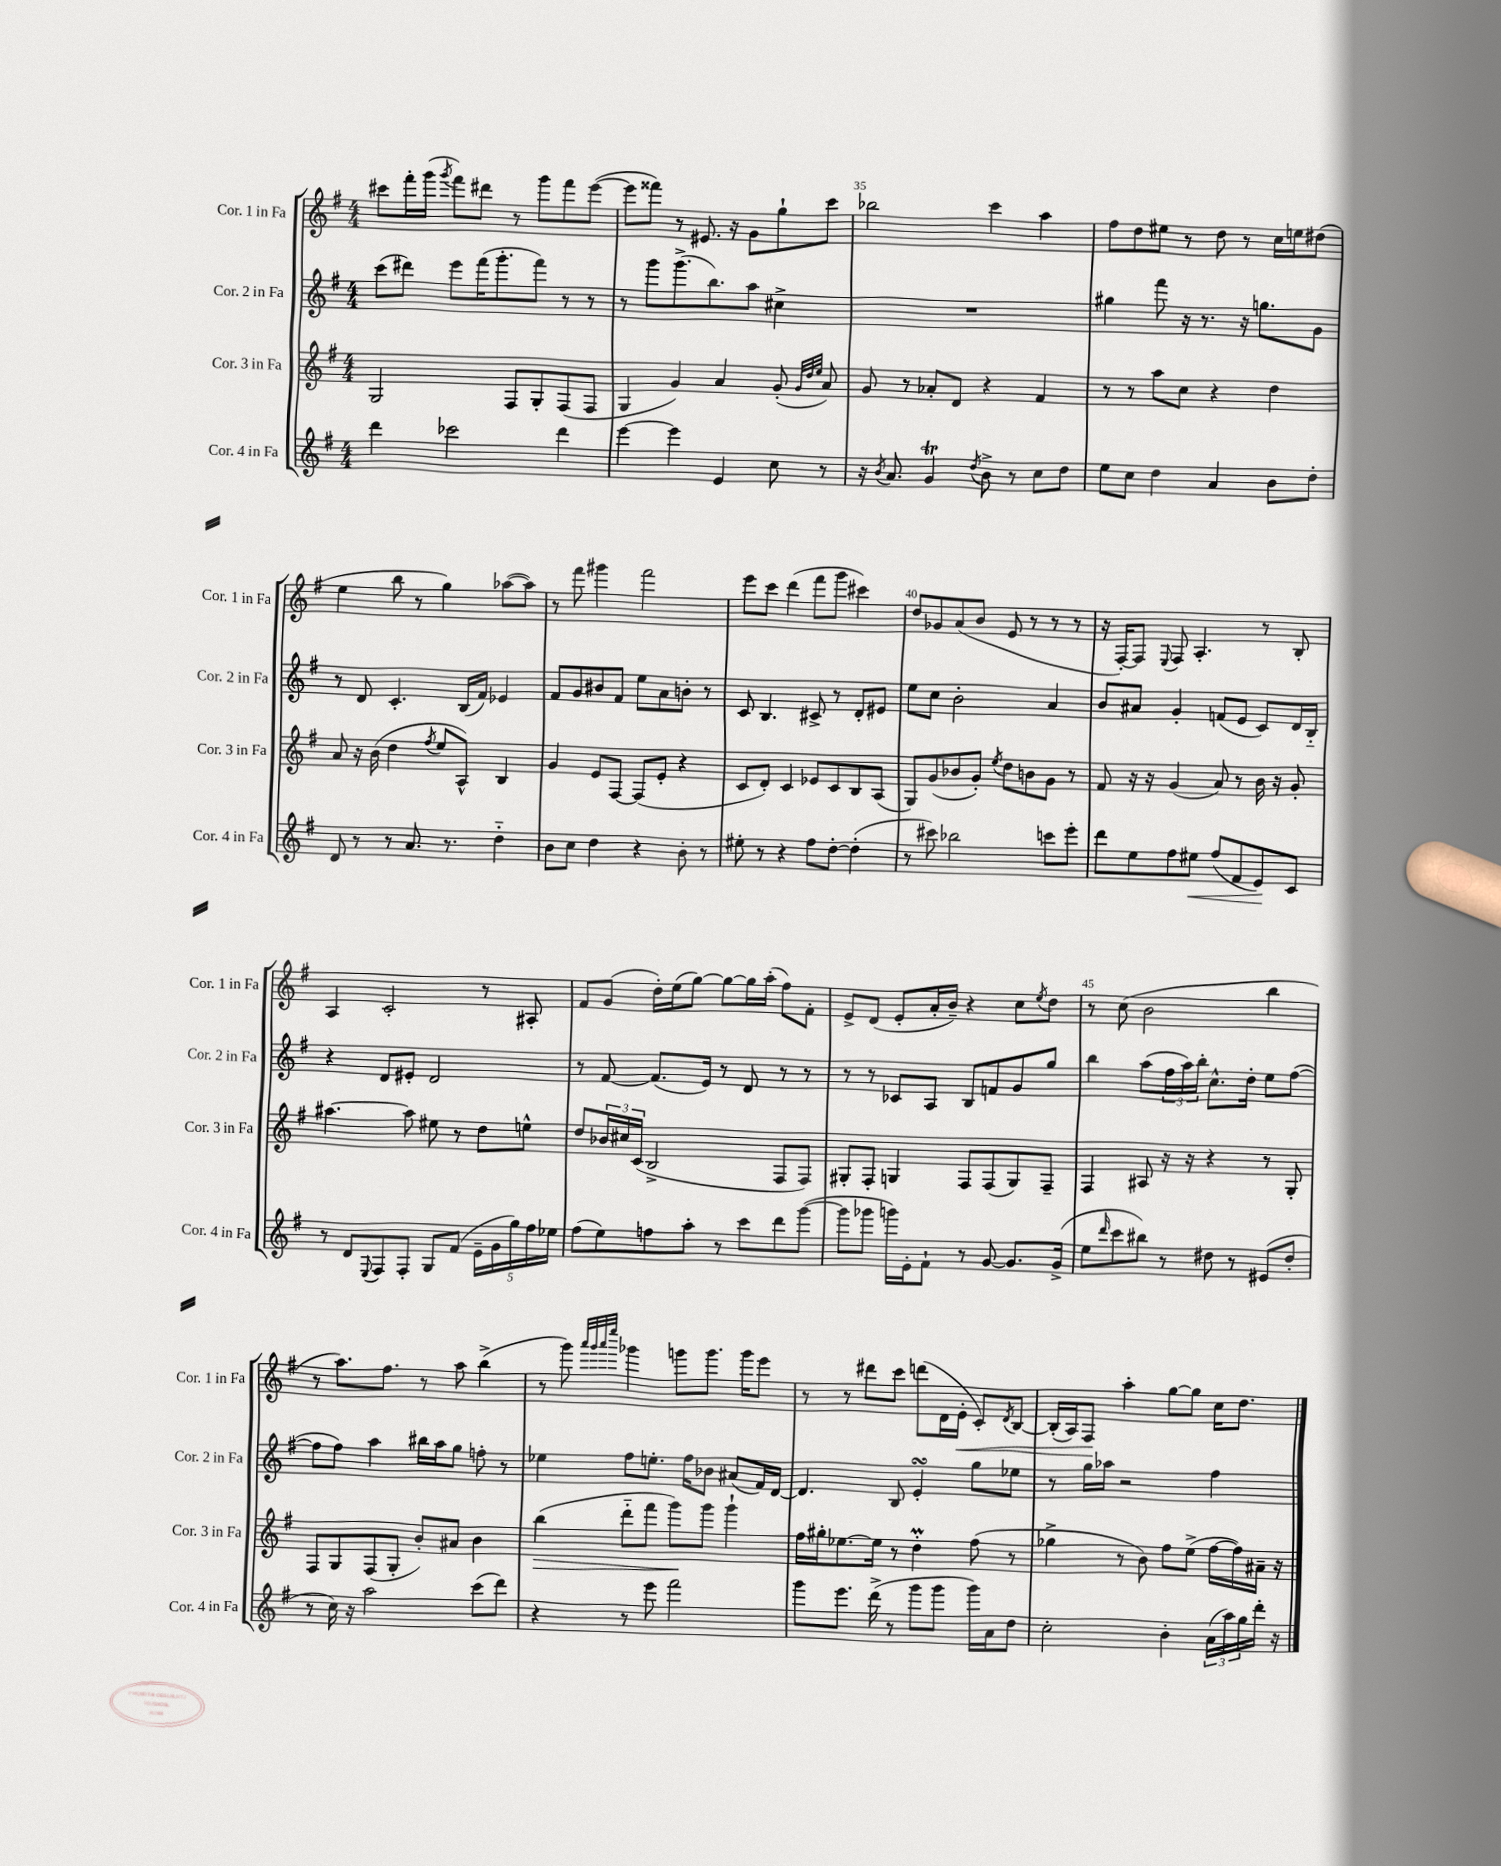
<<
\new StaffGroup <<
\new Staff = "s0" \with { instrumentName = "Cor. 1 in Fa" shortInstrumentName = "Cor. 1 in Fa" } {
    \clef treble \key g \major \numericTimeSignature \time 4/4
    cis'''8 fis'''16-. g'''16( \acciaccatura { g'''8 } fis'''8) dis'''8 r8 g'''8 fis'''8 e'''8~( |
    e'''8 fisis'''8) r8 eis'8. r16 g'8 g''8-! c'''8 |
    bes''2 c'''4 a''4 |
    fis''8 d''8 eis''8 r8 d''8 r8 c''16 e''16 dis''8( |
    e''4 b''8 r8 g''4) aes''8~( aes''8) |
    r8 fis'''8 gis'''4 fis'''2 |
    e'''8 c'''8 d'''4( fis'''8 g'''8 cis'''4) |
    d''8 ges'8 a'8( b'8 e'8 r8 r8 r8 |
    r16 fis16~-.) fis8 \appoggiatura { e8 } fis8 a4.-. r8 b8-. |
    a4 c'2-. r8 ais8-. |
    fis'8 g'8( d''16-.) e''16( g''8~) g''8~ g''16 a''16-.( fis''8) fis'8-. |
    e'8-> d'8( e'8-. a'16-. b'16--) r4 c''8 \acciaccatura { e''8 } d''8 |
    r8 c''8( b'2 b''4 |
    r8 a''8.) fis''8. r8 a''8 b''4->( |
    r8 g'''8) \grace { a'''32 g'''32 a'''32 e''''32 } ges'''4 g'''8 g'''8. g'''16 e'''8 |
    r8 r8 dis'''8 c'''8 d'''8( d'16 e'16-.\< c'8-.) \acciaccatura { d'8 } b8~ |
    b16-.( a16) fis8\! a''4-. g''8~ g''8 c''16 d''8. \bar "|." |
}
\new Staff = "s1" \with { instrumentName = "Cor. 2 in Fa" shortInstrumentName = "Cor. 2 in Fa" } {
    \clef treble \key g \major \numericTimeSignature \time 4/4
    c'''8( dis'''8) e'''8 fis'''16( g'''8.-. fis'''8) r8 r8 |
    r8 g'''8 g'''8.->( b''8.) a''8 cis''4-> |
    R1 |
    gis''4 fis'''8 r16 r8. r16 g''8. g'8 |
    r8 d'8 c'4.-. b16( fis'16) ees'4 |
    fis'8 g'8 bis'8 fis'8 e''8 a'8 b'8-. r8 |
    c'8 b4. cis'8-> r8 d'8-. eis'8 |
    e''8 c''8 b'2-. a'4 |
    b'8 ais'8 g'4-. f'8( e'8 c'8) d'16 b16-_ |
    r4 d'8 eis'8-. d'2 |
    r8 fis'8~ fis'8.( e'16) r8 d'8 r8 r8 |
    r8 r8 ces'8 a8 b8 f'8 g'8 g''8 |
    b''4 a''8( \tuplet 3/2 { fis''16 a''16) b''16-. } c''8.-^ d''16-. e''8 fis''8~( |
    fis''8 fis''8) a''4 bis''16 a''16 g''8 f''8-. r8 |
    ees''4 fis''8 e''8.-. fis''16 bes'8 ais'8( fis'16) d'16~ |
    d'4. b8 e'4-.\turn g''8 ees''8 |
    r8 g''16 aes''16 r2 fis''4 \bar "|." |
}
\new Staff = "s2" \with { instrumentName = "Cor. 3 in Fa" shortInstrumentName = "Cor. 3 in Fa" } {
    \clef treble \key g \major \numericTimeSignature \time 4/4
    g2 fis8 g8-. fis8( fis8 |
    g4 g'4) a'4 g'8-.( \grace { g'32 d''32 e''32 } a'8) |
    g'8 r8 aes'8-. d'8 r4 fis'4 |
    r8 r8 a''8 c''8 r4 d''4 |
    a'8 r16 b'16( d''4 \acciaccatura { fis''8 } e''8 a8-^) b4 |
    g'4 e'8 fis8~ fis8( e'8-. r4 |
    c'8 d'8-.) c'4 ees'8 c'8 b8 a8( |
    g8) g'8( bes'8 g'8-.) \acciaccatura { e''8 } d''8 b'8 g'8 r8 |
    fis'8 r16 r16 g'4( a'8) r8 b'16 r16 g'8-. |
    ais''4.~ ais''8 eis''8 r8 d''8 e''8-^ |
    d''8 \tuplet 3/2 { bes'16 cis''16 c'16( } b2-> fis8 fis8) |
    gis8-. fis8-. g4 fis8 fis8( g8) fis8-- |
    fis4 ais8 r16 r16 r4 r8 g8-. |
    fis8 g8 fis8( g8-. b'8-.) ais'8 b'4 |
    b''4\>( d'''8-_ fis'''8 g'''8\!) g'''8 g'''4-! |
    fis''16 gis''16-. ees''8.~ ees''16 r8 d''4-.\prall fis''8( r8 |
    ges''4-> r8 b'8) fis''8 e''8->( fis''16~ fis''16) ais'16-- r16 \bar "|." |
}
\new Staff = "s3" \with { instrumentName = "Cor. 4 in Fa" shortInstrumentName = "Cor. 4 in Fa" } {
    \clef treble \key g \major \numericTimeSignature \time 4/4
    d'''4 ces'''2 d'''4 |
    e'''4~ e'''4 e'4 c''8 r8 |
    r16 \acciaccatura { b'8 } a'8. g'4\trill \acciaccatura { d''8 } b'8-> r8 c''8 d''8 |
    e''8 c''8 d''4 a'4 b'8 d''8-. |
    d'8 r8 r8 a'8. r8. d''4-_ |
    b'8 c''8 d''4 r4 b'8-. r8 |
    eis''8-. r8 r4 fis''8 d''8~-. d''4-.( |
    r8 cis'''8) bes''2 c'''8 e'''8-. |
    d'''8 e''8 fis''8 eis''8\< fis''8( fis'8 e'8\!) c'8 |
    r8 d'8 \appoggiatura { e8 } fis8 fis8-. g8 fis'8( \tuplet 5/4 { e'16-- g'16 g''16) fis''16 ees''16 } |
    fis''8( e''8) f''8 a''8-. r8 c'''8 d'''8 g'''8~( |
    g'''8 ges'''8 g'''16) e'16-. fis'8-! r8 g'8~ g'8. g'16->( |
    e''8 \grace { d'''16 } c'''8 bis''8) r8 dis''8 r8 eis'8( dis''8-. |
    r8 c''16) r16 a''2 c'''8( d'''8) |
    r4 r8 e'''8 fis'''2 |
    g'''8 e'''8. d'''16->( r8 g'''8 g'''8 g'''16) a'16 d''8 |
    c''2-. b'4-. \tuplet 3/2 { a'16( a''16) g''16 } d'''16-. r16 \bar "|." |
}
>>
>>
\layout { \context { \Score currentBarNumber = #33 \override BarNumber.break-visibility = ##(#f #t #t) barNumberVisibility = #(every-nth-bar-number-visible 5) } }
